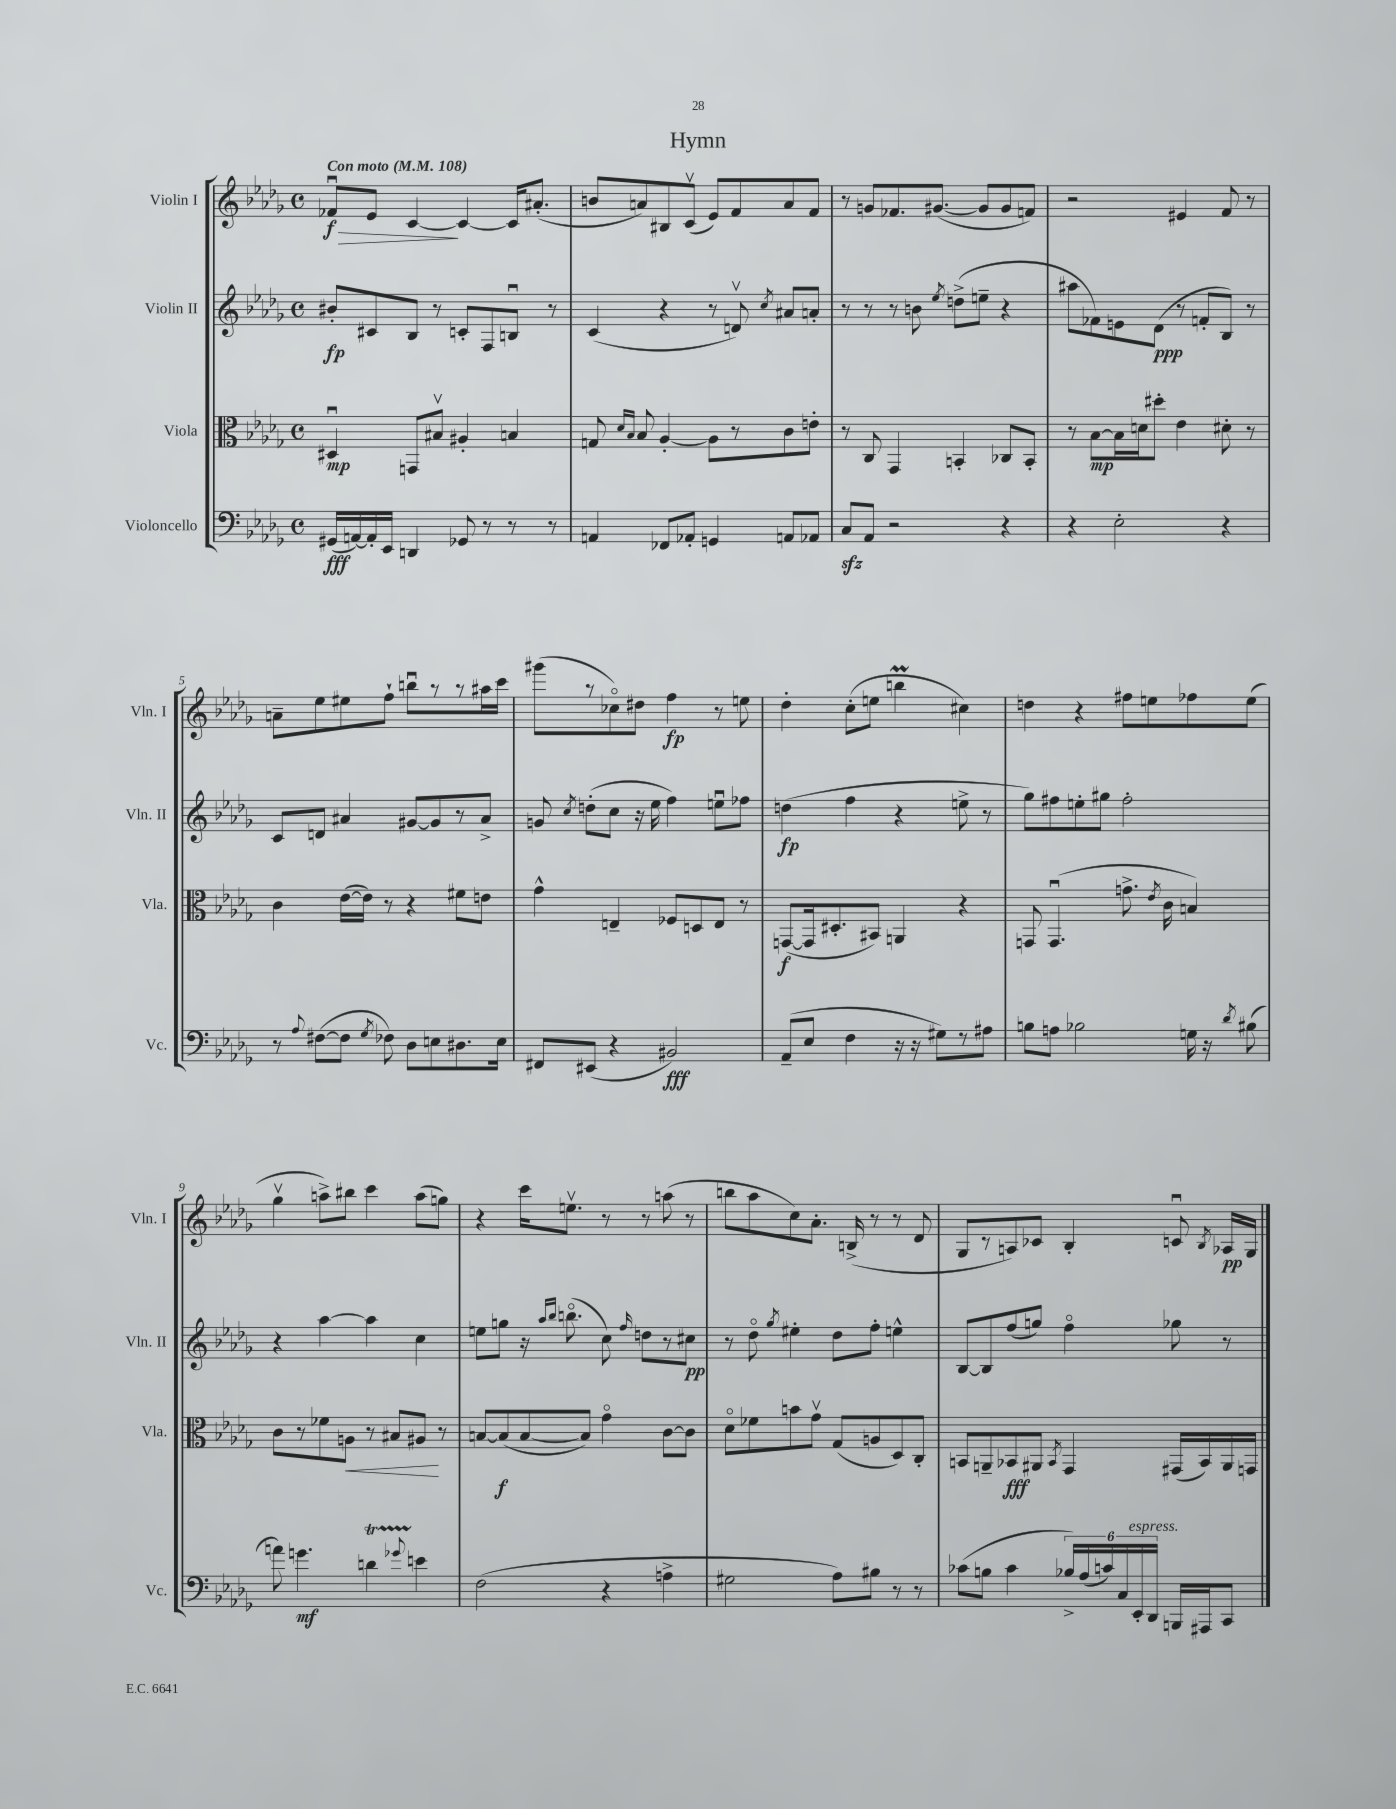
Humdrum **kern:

**kern	**dynam	**kern	**dynam	**kern	**dynam	**kern	**dynam
*part4	*part4	*part3	*part3	*part2	*part2	*part1	*part1
*staff4	*staff4	*staff3	*staff3	*staff2	*staff2	*staff1	*staff1
*I"Violoncello	*	*I"Viola	*	*I"Violin II	*	*I"Violin I	*
*I'Vc.	*	*I'Vla.	*	*I'Vln. II	*	*I'Vln. I	*
*clefF4	*	*clefC3	*	*clefG2	*	*clefG2	*
*k[b-e-a-d-g-]	*	*k[b-e-a-d-g-]	*	*k[b-e-a-d-g-]	*	*k[b-e-a-d-g-]	*
*M4/4	*	*M4/4	*	*M4/4	*	*M4/4	*
*met(c)	*	*met(c)	*	*met(c)	*	*met(c)	*
*MM108	*	*MM108	*	*MM108	*	*MM108	*
=1	=1	=1	=1	=1	=1	=1	=1
!	!	!	!	!	!	!LO:TX:a:B:t=Con moto	!
!	!	!	!	!	!	!	!LO:HP:b
(16GG#X/LL	fff	4D#Xu/	mp	8b#X'/L	fp	8f-Xu/L	> f
[16AAn/)	.	.	.	.	.	.	.
16AA'/]	.	.	.	8c#X/	.	8e-/J	.
16EE-/JJ	.	.	.	.	.	.	.
4DDn/	.	8GGn/L	.	8B-/J	.	[4c/	.
.	.	8B#Xv/J	.	8r	.	.	.
8GG-X/	.	4A#X'/	.	8cn'/L	.	4c/_	]
8r	.	.	.	8F/	.	.	.
8r	.	4Bn/	.	8Bnu/J	.	16c/KL]	.
.	.	.	.	.	.	(8.a#X'/J	.
8r	.	.	.	8r	.	.	.
=2	=2	=2	=2	=2	=2	=2	=2
4AAn/	.	8Gn/	.	(4c/	.	8bn/L	.
.	.	16qqd-/LL	.	.	.	.	.
.	.	16qqB-/JJ	.	.	.	.	.
.	.	8B-/	.	.	.	8an/)	.
8FF-X/L	.	[4A-'/	.	4r	.	8B#X/	.
8AA-X'/J	.	.	.	.	.	(8cv/J	.
4GGn/	.	8A-\L]	.	8r	.	8e-/L)	.
.	.	8r	.	8dnv/)	.	8f/	.
.	.	.	.	8qcc/	.	.	.
8AAn/L	.	8c\	.	8a#X/L	.	8a/	.
8AA-X/J	.	8en'\J	.	8an'/J	.	8f/J	.
=3	=3	=3	=3	=3	=3	=3	=3
8Czz/L	.	8r	.	8r	.	8r	.
8AA-/J	.	8C/	.	8r	.	8gn/L	.
2r	.	4GG-/	.	8r	.	8.f-X/	.
.	.	.	.	8bn\	.	.	.
.	.	.	.	.	.	([8.g#X/J	.
.	.	.	.	8qee-/	.	.	.
.	.	4BBn'/	.	(8ddn^\L	.	.	.
.	.	.	.	8een~\J	.	8g#/L]	.
4r	.	8C-X/L	.	4r	.	8g#/	.
.	.	8BB'/J	.	.	.	8fn/J)	.
=4	=4	=4	=4	=4	=4	=4	=4
4r	.	8r	.	8aa#X\L	.	2r	.
.	.	[8B-\L	mp	8f-X\)	.	.	.
2E-'\	.	16B-\L]	.	8en\	.	.	.
.	.	16dn\J	.	.	.	.	.
.	.	8dd#X'\J	.	(8d-\J	ppp	.	.
.	.	4e-\	.	8r	.	4e#X/	.
.	.	.	.	8fn'/L	.	.	.
4r	.	8d#X'\	.	8B-/J)	.	8f/	.
.	.	8r	.	8r	.	8r	.
!!LO:LB:g=z
=5	=5	=5	=5	=5	=5	=5	=5
8r	.	4c\	.	8c/L	.	8an~\L	.
8qqA-/	.	.	.	.	.	.	.
([8F#X\L	.	.	.	8dn/J	.	8ee-\	.
8F#\J]	.	([16e-\LL	.	4a#X/	.	8ee#X\	.
.	.	16e-\JJ])	.	.	.	.	.
8qG-/	.	.	.	.	.	.	.
8F-X\)	.	8r	.	.	.	8ff`\J	.
8D-\L	.	4r	.	[8g#X/L	.	8bbnu\L	.
8En\	.	.	.	8g#/]	.	8r	.
8.D#X\	.	8f#X\L	.	8r	.	8r	.
.	.	8en\J	.	8a#^/J	.	16aa#X\L	.
16E\Jk	.	.	.	.	.	16ccc\JJ	.
=6	=6	=6	=6	=6	=6	=6	=6
8FF#X/L	.	4g-^^\	.	8gn/	.	(8ggg#X\L	.
.	.	.	.	8qcc/	.	.	.
(8EE#X/J	.	.	.	(8ddn'\L	.	8r	.
4r	.	4En~/	.	8cc\J	.	8cc-X\)	.
.	.	.	.	16r	.	8dd#X\J	.
.	.	.	.	16ee-\	.	.	.
2BB#X/)	fff	8F-X/L	.	4ff\)	.	4ff\	fp
.	.	8Dn/	.	.	.	.	.
.	.	8E/J	.	8eenu\L	.	8r	.
.	.	8r	.	8ff-X\J	.	8een\	.
=7	=7	=7	=7	=7	=7	=7	=7
(8AA-~/L	.	([8GGn/L	f	(4ddn\	fp	4dd-'\	.
8E-/J	.	16GG/k]	.	.	.	.	.
.	.	8.D#X'/	.	.	.	.	.
4F\	.	.	.	4ff\	.	(8cc'\L	.
.	.	8BB#X/J)	.	.	.	8een\J	.
16r	.	4AAn/	.	4r	.	4bbnm\	.
16r	.	.	.	.	.	.	.
8G#X\L)	.	.	.	.	.	.	.
8r	.	4r	.	8een^\	.	4cc#X\)	.
8A#X\J	.	.	.	8r	.	.	.
=8	=8	=8	=8	=8	=8	=8	=8
8Bn\L	.	8GGn/	.	8gg-\L)	.	4ddn\	.
8An\J	.	(4.GGu/	.	8ff#X\	.	.	.
2B-X\	.	.	.	8een'\	.	4r	.
.	.	.	.	8gg#X\J	.	.	.
.	.	8.gn^\	.	2ff#'\	.	8ff#X\L	.
.	.	.	.	.	.	8een\	.
.	.	8qe-/	.	.	.	.	.
.	.	16c\	.	.	.	.	.
16Gn\	.	4Bn/)	.	.	.	8ff-X\	.
16r	.	.	.	.	.	.	.
8qd-/	.	.	.	.	.	.	.
(8B#X\	.	.	.	.	.	(8ee\J	.
!!LO:LB:g=z
=9	=9	=9	=9	=9	=9	=9	=9
8an\)	.	8c\L	.	4r	.	4gg-v\	.
4.gn\	mf	8r	.	.	.	.	.
.	.	8f-X\	.	[4aa-\	.	8aan^\L)	.
!	!	!	!LO:HP:b	!	!	!	!
.	.	8An\J	<	.	.	8bb#X\J	.
4dnt\	.	8r	.	4aa-\]	.	4ccc\	.
.	.	8B#X/L	.	.	.	.	.
8qqg-X/	.	.	.	.	.	.	.
4en\	.	8A#X/J	.	4cc\	.	(8aa\L	.
.	.	8r	[	.	.	8ggn\J)	.
=10	=10	=10	=10	=10	=10	=10	=10
(2F\	.	[8Bn/L	.	8een\L	.	4r	.
.	.	(8B/]	f	8ggn\J	.	.	.
.	.	[8B/	.	16r	.	16ccc\KL	.
.	.	.	.	16qqaa-/LL	.	.	.
.	.	.	.	16qqbb-/JJ	.	.	.
.	.	.	.	(8.bbn\	.	8.eenv\J	.
.	.	8B/J])	.	.	.	.	.
4r	.	4g-\	.	8cc\)	.	8r	.
.	.	.	.	16qqff/	.	.	.
.	.	.	.	8ddn\L	.	8r	.
4An^\	.	[8c\L	.	8r	.	(8aan\	.
.	.	8c\J]	.	8cc#X\J	pp	8r	.
=11	=11	=11	=11	=11	=11	=11	=11
2G#X\	.	8d-\L	.	8r	.	8bbn\L	.
.	.	8f-X\	.	8dd-\	.	8aa-\	.
.	.	.	.	8qgg-/	.	.	.
.	.	8bn\	.	4ee#X'\	.	8cc\)	.
.	.	8g-v\J	.	.	.	8.a-'\J	.
8A-\L)	.	(8G-/L	.	8dd-\L	.	.	.
.	.	.	.	.	.	(16Bn^/	.
8B#X\J	.	8An/	.	8ff'\J	.	8r	.
8r	.	8D-/)	.	4een^^\	.	8r	.
8r	.	8C'/J	.	.	.	8d-/	.
=12	=12	=12	=12	=12	=12	=12	=12
(8c-X\L	.	8BBn/L	.	[8B-/L	.	8G-/L	.
8Bn\J	.	8AAn~/	.	8B-/]	.	8r	.
4c-\	.	8BB-X/	fff	(8ff/	.	8An/)	.
.	.	8AA#X/J	.	8ggn/J)	.	8c-X/J	.
.	.	8qBB-/	.	.	.	.	.
24B-X^/LL)	.	4GG-/	.	4ff\	.	4B-'/	.
(24A-/	.	.	.	.	.	.	.
24cn/)	.	.	.	.	.	.	.
24C/	.	.	.	.	.	.	.
!LO:TX:a:i:t=espress.	!	!	!	!	!	!	!
24EE-'/	.	.	.	.	.	.	.
24DD-/JJ	.	.	.	.	.	.	.
16BBBn/LL	.	(16GG#X/LL	.	8gg-X\	.	8cnu/	.
16AAA#X/J	.	16BB-/)	.	.	.	.	.
.	.	.	.	.	.	8qB-/	.
8CC/J	.	16AA#/	.	8r	.	16A-X/LL	pp
.	.	16GGn/JJ	.	.	.	16G-/JJ	.
==	==	==	==	==	==	==	==
*-	*-	*-	*-	*-	*-	*-	*-
